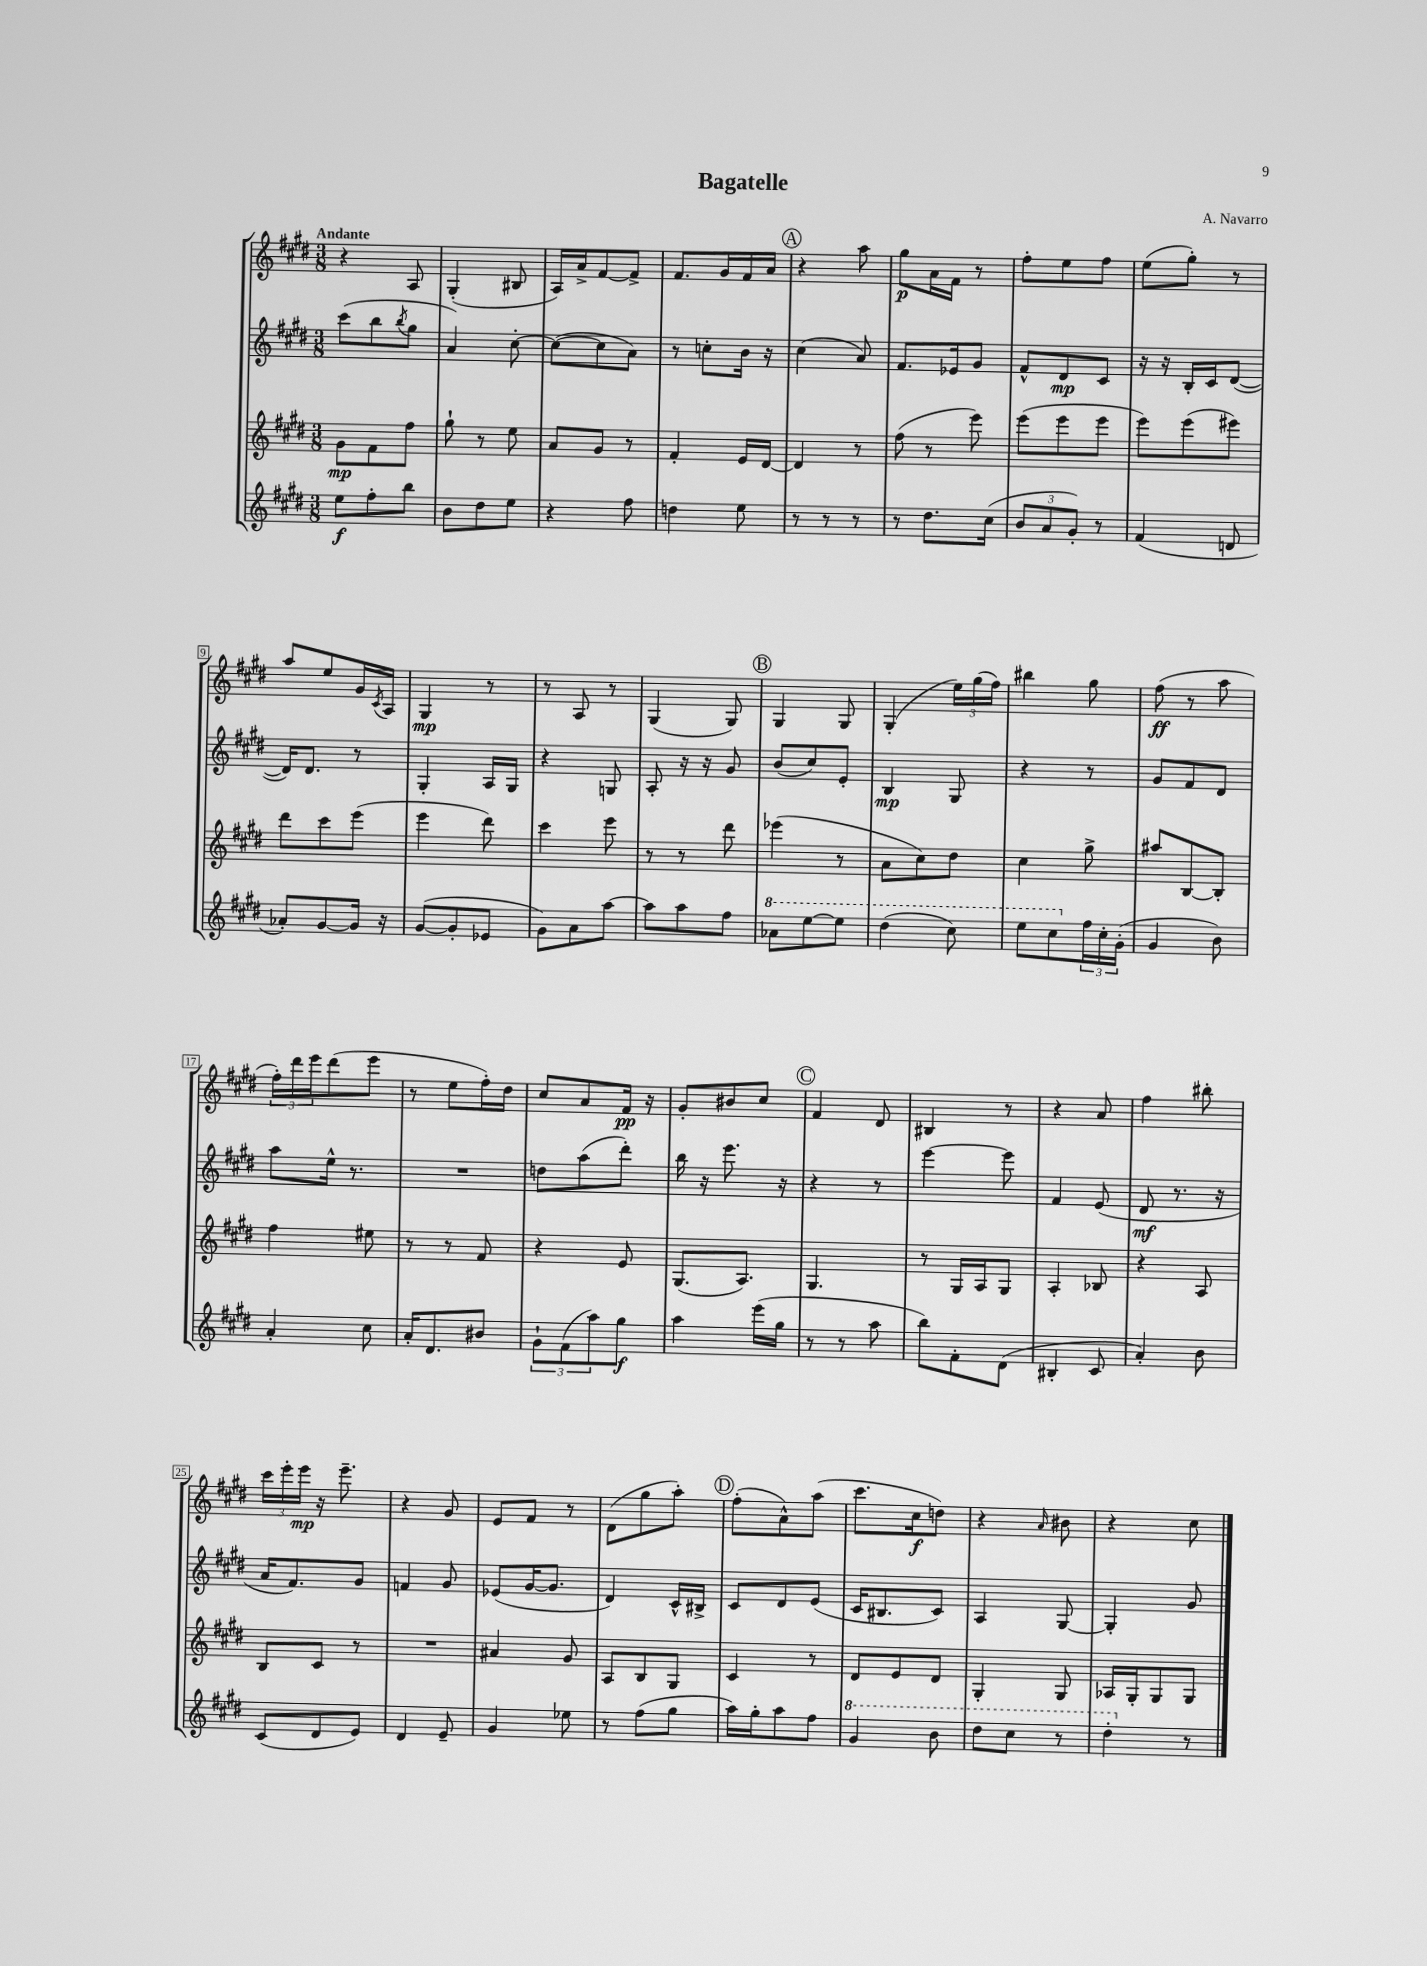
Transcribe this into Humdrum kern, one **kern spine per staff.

**kern	**kern	**kern	**kern
*staff4	*staff3	*staff2	*staff1
*clefG2	*clefG2	*clefG2	*clefG2
*k[f#c#g#d#]	*k[f#c#g#d#]	*k[f#c#g#d#]	*k[f#c#g#d#]
*M3/8	*M3/8	*M3/8	*M3/8
8ee	8g#	(8ccc#	4r
8ff#'	8f#	8bb	.
.	.	8qbb	.
8bb	8ff#	8gg#	8A
=	=	=	=
8b	8gg#`	4a)	(4G#'
8dd#	8r	.	.
8ee	8ee	[8cc#'	8B#
=	=	=	=
4r	8a	(8cc#_	16A)
.	.	.	16a^
.	8g#	8cc#]	[8f#
8ff#	8r	8a)	8f#^]
=	=	=	=
4dd	4f#'	8r	8.f#
.	.	8cc'	.
.	.	.	16g#
8ee	16e	16b	16f#
.	[16d#	16r	16a
=	=	=	=
8r	4d#]	(4cc#	4r
8r	.	.	.
8r	8r	8a)	8aa
=	=	=	=
8r	(8ff#	8.f#	8gg#
8.dd#	8r	.	16a
.	.	16e-	16f#
.	8eee)	8g#	8r
(16cc#	.	.	.
=	=	=	=
12b	(8eee	8f#^^	8ff#'
12a	.	.	.
.	8eee	8d#	8ee
12g#')	.	.	.
8r	8eee	8c#	8ff#
=	=	=	=
(4f#	8eee)	16r	(8ee
.	.	16r	.
.	(8eee	16B'	8gg#')
.	.	16c#	.
8d	8eee#)	([8d#	8r
=	=	=	=
8a-')	8ddd#	16d#])	8aa
.	.	8.d#	.
[8g#	8ccc#	.	8ee
16g#]	(8eee	8r	16g#
.	.	.	8qc#
16r	.	.	16A
=	=	=	=
([8g#	4eee	4G#'	4G#
8g#']	.	.	.
8e-	8ddd#)	16A	8r
.	.	16G#	.
=	=	=	=
8g#)	4ccc#	4r	8r
8a	.	.	8A
[8aa	8eee	8G	8r
=	=	=	=
8aa]	8r	8A'	(4G#
8aa	8r	16r	.
.	.	16r	.
8ff#	8ddd#	8g#	8G#)
=	=	=	=
8aa-	(4eee-	(8b	4G#
[8eee	.	8cc#)	.
8eee]	8r	8e'	8G#
=	=	=	=
(4ddd#	8a	4B	(4G#'
.	8cc#)	.	.
8ccc#)	8dd#	8G#	24ee)
.	.	.	(24gg#
.	.	.	24ff#)
=	=	=	=
8eee	4cc#	4r	4bb#
8ccc#	.	.	.
24ff#	8gg#^	8r	8gg#
24cc#'	.	.	.
(24g#'	.	.	.
=	=	=	=
4g#	8aa#	8g#	(8ff#
.	[8B	8f#	8r
8b)	8B']	8d#	8aa
=	=	=	=
4a'	4ff#	8aa	24ff#')
.	.	.	24ddd#
.	.	.	24eee
.	.	16ee^^	(8ddd#
.	.	8.r	.
8cc#	8ee#	.	8eee
=	=	=	=
16a'	8r	4.r	8r
8.d#	.	.	.
.	8r	.	8ee
8b#	8f#	.	16ff#')
.	.	.	16dd#
=	=	=	=
12g#`	4r	8dd	8cc#
(12f#	.	.	.
.	.	(8aa	8a
12aa)	.	.	.
8gg#	8e	8ddd#')	16f#
.	.	.	16r
=	=	=	=
4aa	(8.G#	16bb	8g#'
.	.	16r	.
.	.	8.eee	8b#
.	8.A)	.	.
(16eee	.	.	8cc#
16gg#	.	16r	.
=	=	=	=
8r	4.G#	4r	4f#
8r	.	.	.
8aa	.	8r	8d#
=	=	=	=
8bb)	8r	[4eee	4B#
8f#'	16G#	.	.
.	16A	.	.
(8d#	8G#	8eee]	8r
=	=	=	=
4B#'	4A'	4f#	4r
8c#	8B-	(8e	8a
=	=	=	=
4a')	4r	8d#	4ff#
.	.	8.r	.
8b	8A	.	8bb#'
.	.	16r	.
=	=	=	=
(8c#	8B	16a	24ccc#
.	.	.	24eee'
.	.	8.f#)	.
.	.	.	24eee
8d#	8c#	.	16r
.	.	.	8.eee~
8e)	8r	8g#	.
=	=	=	=
4d#	4.r	4f	4r
8e~	.	8g#	8g#
=	=	=	=
4g#	4a#	(8e-	8e
.	.	[16g#	8f#
.	.	8.g#]	.
8ee-	8g#	.	8r
=	=	=	=
8r	8A	4d#)	(8d#
(8ff#	8B	.	8gg#
8gg#	8G#	16c#^^	8aa')
.	.	16B#^	.
=	=	=	=
16aa)	4c#	8c#	(8ff#'
16gg#'	.	.	.
8aa	.	8d#	8a^^)
8ff#	8r	(8e	(8aa
=	=	=	=
4gg#	8d#	16c#	8.ccc#
.	.	8.B#	.
.	8e	.	.
.	.	.	16cc#
8bb	8d#	8c#)	8dd)
=	=	=	=
8ddd#	4G#'	4A	4r
8ccc#	.	.	.
.	.	.	16qqa
8r	8G#	[8G#	8b#
=	=	=	=
4ddd#'	16A-	4G#']	4r
.	16G#'	.	.
.	8G#	.	.
8r	8G#	8g#	8cc#
==	==	==	==
*-	*-	*-	*-
